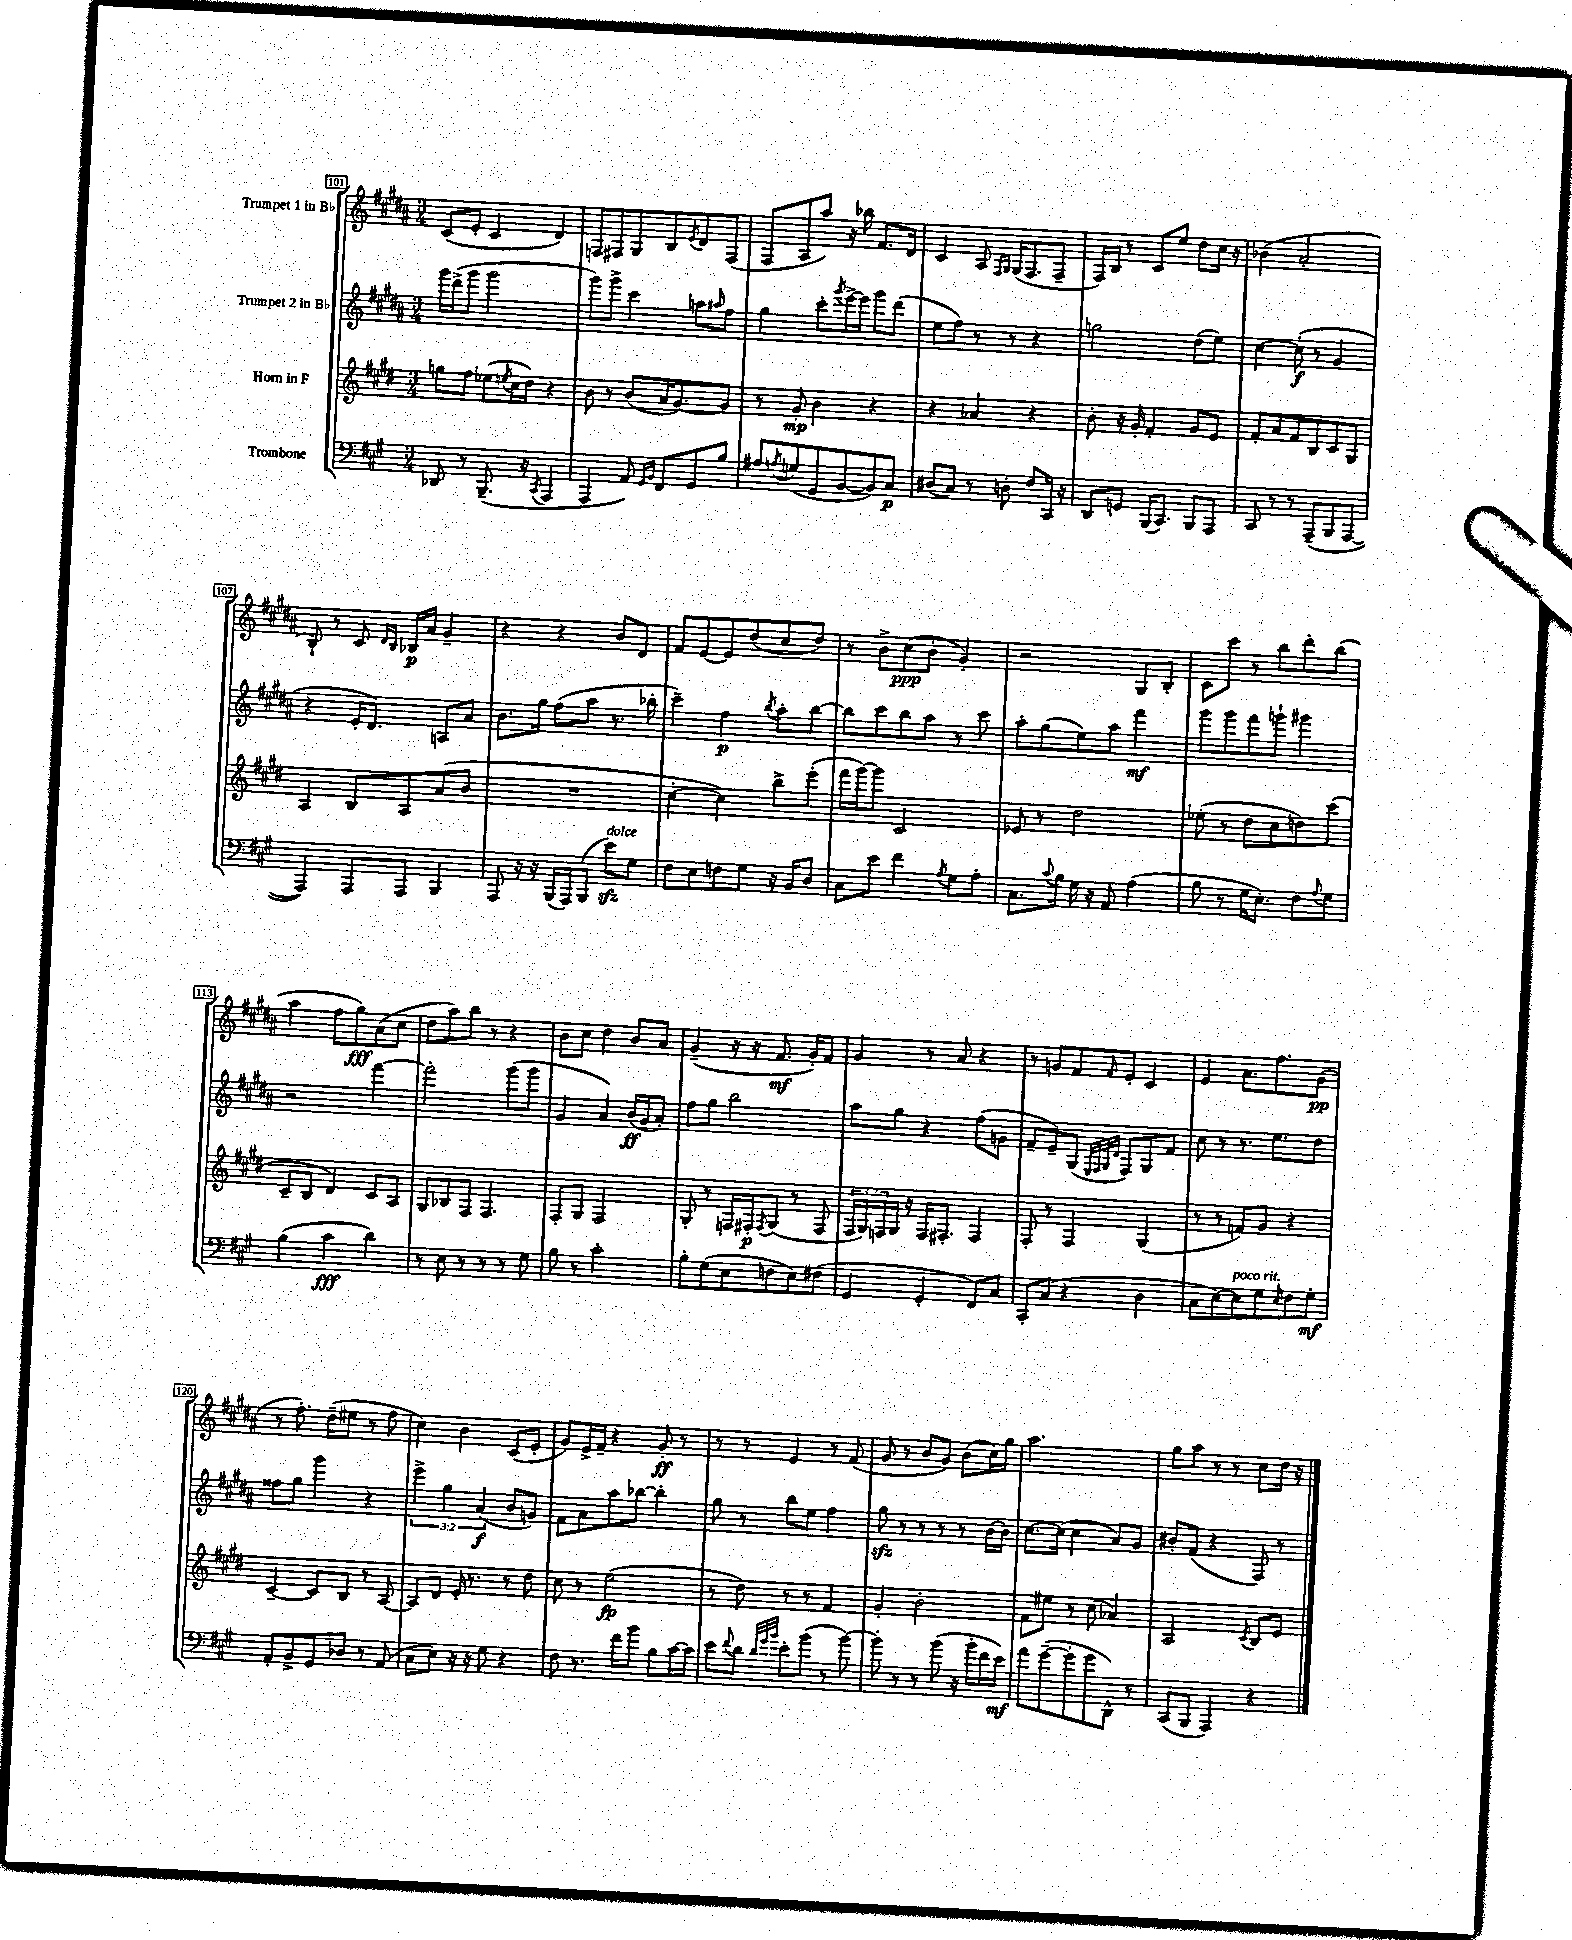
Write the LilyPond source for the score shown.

<<
\new StaffGroup <<
\new Staff = "s0" \with { instrumentName = "Trumpet 1 in Bb" } {
    \clef treble \key b \major \numericTimeSignature \time 3/4
    cis'8( e'8-. cis'4 dis'4) |
    f8 fis8 gis8 b8 \acciaccatura { e'8 } dis'8 fis8( |
    fis8 ais8 ais''8) r16 bes''16 fis'8. dis'16 |
    cis'4 ais8 \grace { fis16 gis16 } gis16( fis8. fis8-- |
    fis16) b16 r8 cis'8 e''8 dis''8 cis''16 r16 |
    bes'4( ais'2-. |
    b8-!) r8 cis'8 \grace { dis'16 b16 } bes16\p ais'16 gis'4-- |
    r4 r4 b'8 dis'8 |
    fis'8 e'8~ e'8 dis''8( cis''8 dis''8) |
    r8 b'8-> cis''8\ppp( b'8-. gis'4-.) |
    r2 gis8 b8-. |
    cis'8 cis'''8 r8 b''8 dis'''8-. b''8( |
    ais''4 fis''8 gis''8\fff) ais'8( cis''8 |
    dis''8 ais''8) b''8 r8 r4 |
    b'8 cis''8 dis''4 b'8 ais'8 |
    gis'4--( r16 r16 fis'8.\mf gis'16-.) fis'8 |
    gis'4 r8 ais'8 r4 |
    r8 g'8 fis'8 \grace { fis'16 } e'8-. cis'4 |
    e'4 ais'8. fis''8. gis'8\pp( |
    r8 fis''8.-.) dis''16--( eis''8 r8 fis''8 |
    cis''4) b'4 cis'8( e'8-. |
    gis'8) e'16-> fis'16-- r4 gis'8-.\ff r8 |
    r8 r8 e'4 r8 fis'8( |
    gis'8 r8 b'8 gis'8) b'8( cis''16) gis''16 |
    ais''2. |
    gis''8 ais''8 r8 r8 cis''8 dis''16 r16 \bar "|." |
}
\new Staff = "s1" \with { instrumentName = "Trumpet 2 in Bb" } {
    \clef treble \key b \major \numericTimeSignature \time 3/4 \override Staff.TupletNumber.text = #tuplet-number::calc-fraction-text
    gis'''16 dis'''16->( gis'''8 gis'''2 |
    gis'''8) gis'''8-> cis'''4 a''8 \grace { ais''16 } fis''8 |
    gis''4 cis'''8-. \acciaccatura { gis'''8 } e'''16~-> e'''16 gis'''8 dis'''8( |
    e''8 fis''8) r8 r8 r4 |
    g''2 dis''8( e''8) |
    cis''4~ cis''8-.\f( r8 gis'4 |
    r4 e'16-. dis'8.) a8 ais'8 |
    b'8. gis''16 fis''8( ais''8 r8. bes''16-. |
    cis'''4--) fis''4\p \acciaccatura { b''8 } ais''8-. b''8~ |
    b''8 cis'''8 b''8 ais''8 r8 cis'''8 |
    ais''8-. gis''8( e''8) ais''8 fis'''4\mf |
    gis'''8 gis'''8 fis'''8 g'''8-! gis'''4 |
    r2 fis'''4~ |
    fis'''2-. gis'''8( gis'''8 |
    gis'4 ais'4) b'16\ff( gis'16 ais'8-.) |
    fis''8 gis''8 b''2 |
    ais''8 gis''8 r4 fis''8( g'8 |
    fis'8-- e'8--) gis8( \grace { e32 fis32 gis32 dis'32 } fis8) gis8 fis'8 |
    cis''8 r8 r8. e''8. dis''8 |
    fisis''8 gis''8 gis'''4 r4 |
    \tuplet 3/2 { e'''4-> gis''4 ais'4\f( } b'8 g'8) |
    fis'8 ais'8 ais''8 bes''8~ bes''4-. |
    gis''8 r8 b''8 e''8 fis''4 |
    gis''8\sfz r8 r8 r8 r8 b'16~ b'16 |
    cis''8.~ cis''16( cis''4 ais'8) gis'8 |
    bis'8-. fis'8( r4 fis8) r8 \bar "|." |
}
\new Staff = "s2" \with { instrumentName = "Horn in F" } {
    \clef treble \key e \major \numericTimeSignature \time 3/4 \override Staff.TupletNumber.text = #tuplet-number::calc-fraction-text
    g''8 fis''8 ees''8( \acciaccatura { e''8 } cis''16 dis''16) r4 |
    b'8 r8 b'8( a'16 gis'8.~) gis'8 |
    r8 gis'8-.\mp b'4 r4 |
    r4 aes'4 r4 |
    b'8-. r16 gis'16-. fis'4-. gis'8 e'8 |
    fis'8-. a'8 fis'8 b8 cis'8 gis8 |
    a4 b8 a8 a'8( b'8 |
    R2. |
    cis''4~-. cis''4) b''8-> e'''8-.( |
    fis'''16 gis'''16~) gis'''8 cis'2 |
    ees'8 r8 dis''2 |
    ees''8-.( r8 dis''8 cis''8 d''8) cis'''8( |
    cis'8-- b8 dis'4) cis'8 a8 |
    gis8 bes8 fis8 fis4. |
    fis8-. gis8 fis2 |
    gis8-. r8 f16 fis16-.\p \acciaccatura { fis8 } gis8( r8 fis8 |
    \tuplet 3/2 { fis16 gis16) f16 } gis16 r16 f16 fis8.-. fis4 |
    fis8-. r8 fis4 gis4( |
    r8 r8 f'8) gis'8 r4 |
    cis'4~-- cis'8 b8 r8 a8~ |
    a8 dis'8 e'16-. r8. r8 dis''8 |
    cis''8 r8 e''2\fp( |
    r8 dis''8) r8 r8 fis'4 |
    gis'4-. b'2-. |
    fis'8 eis''8 r8 cis''8( aes'4) |
    a2 \acciaccatura { cis'8 } b8 e'8 \bar "|." |
}
\new Staff = "s3" \with { instrumentName = "Trombone" } {
    \clef bass \key a \major \numericTimeSignature \time 3/4
    des,8 r8 b,,8.--( r16 \acciaccatura { cis,8 } a,,4 |
    a,,4 a,8) \grace { gis,16 b,16 } fis,8 gis,8 b8 |
    ais8 \acciaccatura { a8 } g8( gis,8 b,8~ b,8) cis8\p |
    dis8( cis8) r8 d8-. fis8 cis,16 r16 |
    d,8 g,8 b,,16( cis,8.) b,,8 a,,8 |
    cis,8 r8 r8 a,,8--( b,,8 a,,8~ |
    a,,4) a,,8 a,,8 b,,4 |
    a,,8 r16 r16 b,,16( a,,16) b,,8( e'8\sfz^\markup { \italic "dolce" }) gis8 |
    fis8 e8 f8 gis8 r16 b,16 d8 |
    cis8 e'8 fis'4 \acciaccatura { a8 } gis8 a8-. |
    cis8. \appoggiatura { cis'8 } b16 gis16 r16 a,8 a4( |
    b8 r8 gis16 e8.-.) fis8 \appoggiatura { a8 } gis8 |
    b4( cis'4\fff d'4) |
    r8 e8 r8 r8 r8 gis8 |
    b8 r8 cis'2-. |
    b8-. gis8( e8 f8 e8) fis8( |
    gis,4 gis,4-. fis,8) cis8 |
    cis,8-. cis8( r4 d4 |
    cis8 e8~) e8^\markup { \italic "poco rit." } gis8 \grace { e16 } fis8 gis8-.\mf |
    a,8-. b,8-> gis,8 des8 r8 a,8( |
    cis8 e8) r16 r16 gis8 r4 |
    fis8 r8. fis'16 b'8 b8 cis'16~ cis'16 |
    e'8 \appoggiatura { fis'8 } d'8 \grace { d'32 gis'32 b'32 } e'8-. b'8( r8 b'8~) |
    b'8-. r8 r8 b'8( r16 b'16-. fis'16 e'16\mf) |
    a'8 gis'8~--( gis'8-. gis'8 d,8-^) r8 |
    cis,8( b,,8 a,,4) r4 \bar "|." |
}
>>
>>
\layout { \context { \Score currentBarNumber = #101 \override BarNumber.stencil = #(make-stencil-boxer 0.1 0.3 ly:text-interface::print) } }
